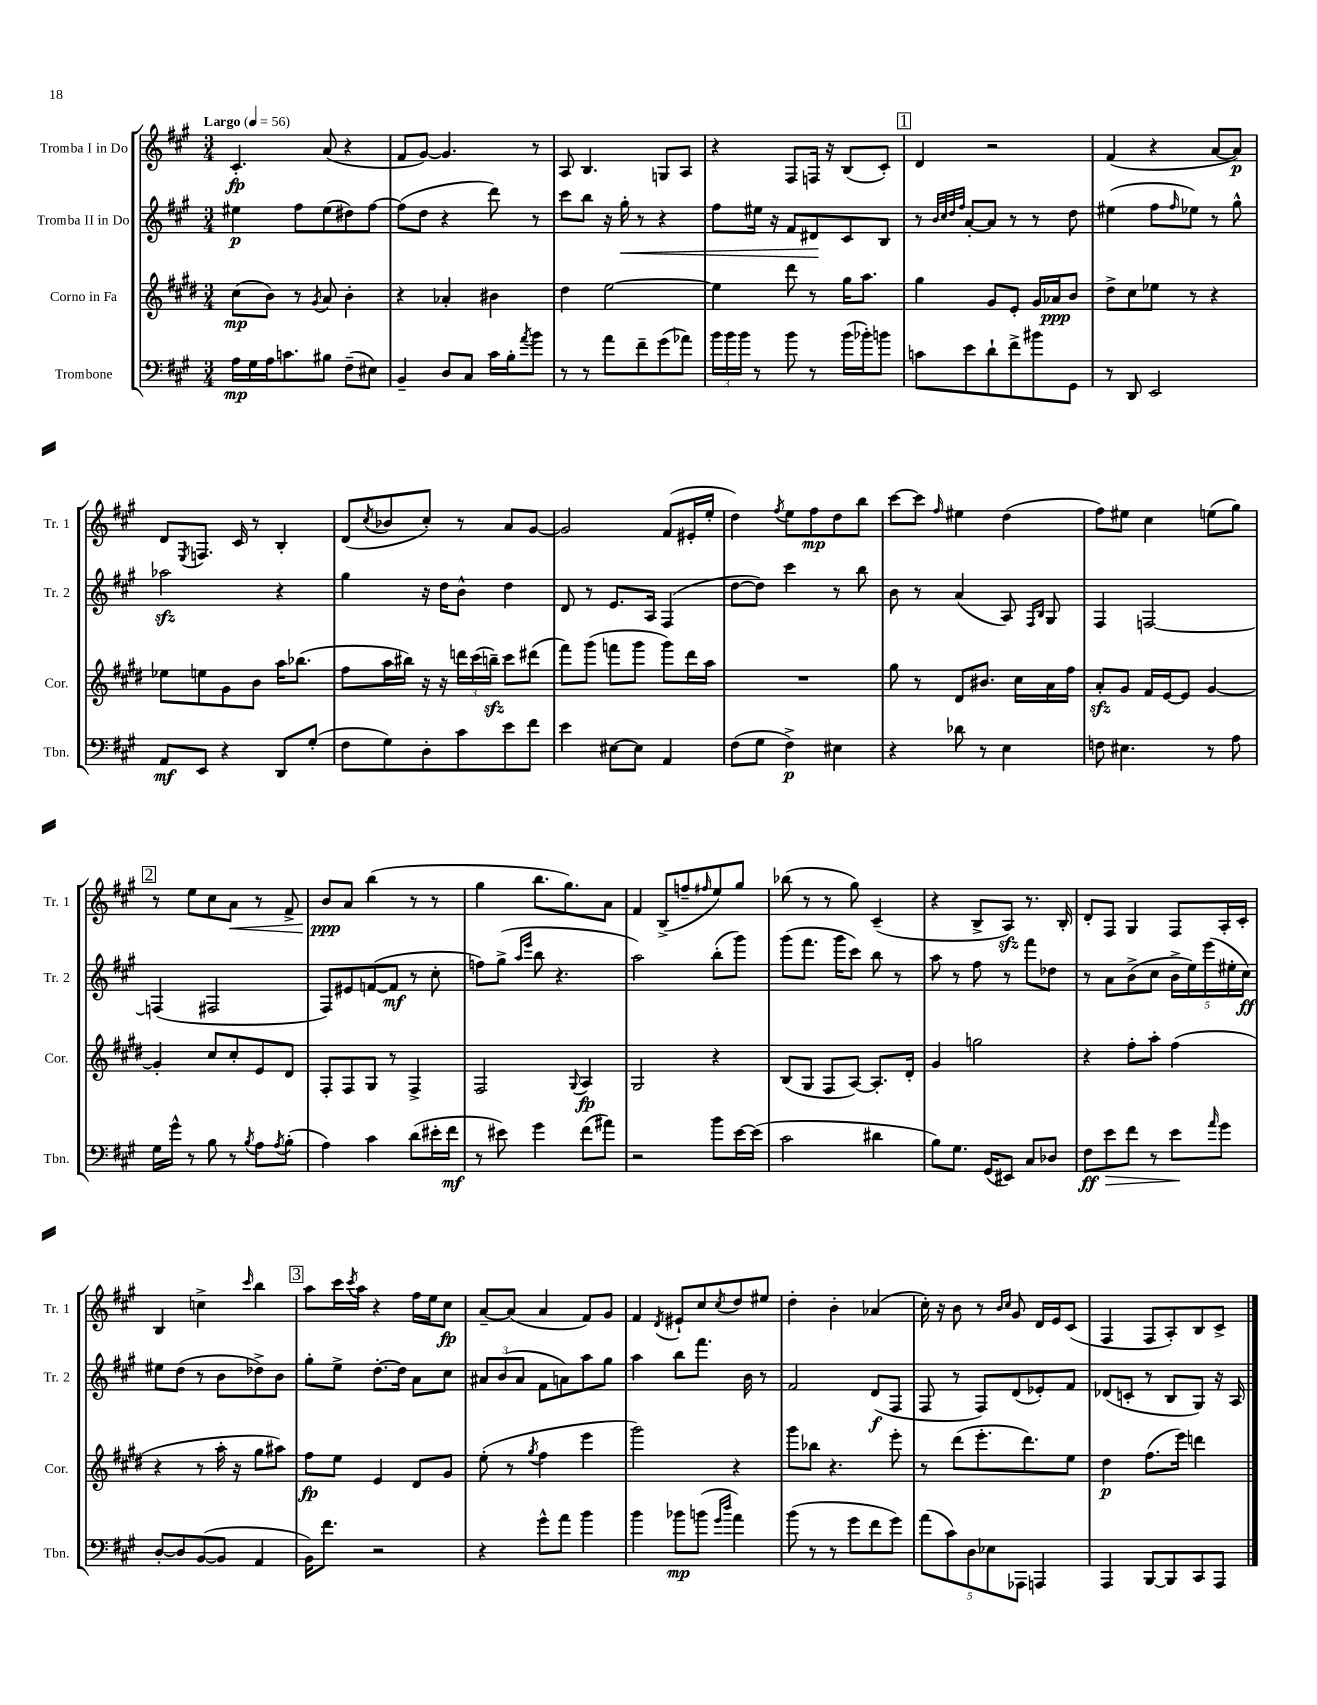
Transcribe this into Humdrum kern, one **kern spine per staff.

**kern	**kern	**kern	**kern
*staff4	*staff3	*staff2	*staff1
*clefF4	*clefG2	*clefG2	*clefG2
*k[f#c#g#]	*k[f#c#g#d#]	*k[f#c#g#]	*k[f#c#g#]
*M3/4	*M3/4	*M3/4	*M3/4
*MM56	*MM56	*MM56	*MM56
16A	(8cc#	4ee#	4.c#'
16G#	.	.	.
16A	8b)	.	.
8.c	.	.	.
.	8r	8ff#	.
.	8qg#	.	.
8B#	8a	(8ee#	(8a
(8F#~	4b'	8dd#)	4r
8E#)	.	[8ff#	.
=	=	=	=
4BB~	4r	(8ff#]	8f#
.	.	8dd	[8g#)
8D	4a-'	4r	4.g#]
8C#	.	.	.
16c#	4b#	8ddd)	.
16B'	.	.	.
8qa	.	.	.
8b	.	8r	8r
=	=	=	=
8r	4dd#	8ccc#	8A
8r	.	8bb	4.B
8a	[2ee	16r	.
.	.	16gg#'	.
8f#~	.	8r	.
(8g#	.	4r	8G
8a-)	.	.	8A
=	=	=	=
24b	4ee]	8ff#	4r
24b	.	.	.
24b	.	.	.
8r	.	16ee#	.
.	.	16r	.
8b	8ddd#	8f#	8F#
8r	8r	8d#	16F
.	.	.	16r
(16b	16gg#	8c#	(8B
16b-')	8.aa	.	.
8b	.	8B	8c#')
=	=	=	=
8c	4gg#	8r	4d
.	.	32qqb	.
.	.	32qqcc#	.
.	.	32qqdd	.
.	.	32qqff#	.
8e	.	[8a'	.
8d`	8g#	8a]	2r
8f#^	8e'	8r	.
8b#	16g#	8r	.
.	16a-	.	.
8GG#	8b	8dd	.
=	=	=	=
8r	8dd#^	(4ee#	(4f#
8DD	8cc#	.	.
2EE	8ee-	8ff#	4r
.	.	16qqff#	.
.	8r	8ee-)	.
.	4r	8r	[8a
.	.	8gg#^^	8a])
=	=	=	=
8AA	8ee-	2aa-	8d
.	.	.	8qE
8EE	8ee	.	8.F
4r	8g#	.	.
.	.	.	16c#
.	8b	.	8r
8DD	16aa	4r	4B'
.	(8.bb-	.	.
(8G#'	.	.	.
=	=	=	=
8F#	8ff#	4gg#	(8d
.	.	.	8qcc#
8G#)	16aa	.	8b-
.	16bb#)	.	.
8D'	16r	16r	8cc#')
.	16r	16dd	.
8c#	24ddd	8b^^	8r
.	(24ccc#	.	.
.	24bb~)	.	.
8e	8ccc#	4dd	8a
8f#	(8ddd#	.	[8g#
=	=	=	=
4e	8fff#)	8d	2g#]
.	(8ggg#	8r	.
[8E#	8fff	8.e	.
8E#]	8ggg#	.	.
.	.	16A	.
4AA	8ggg#)	(4F#	(8f#
.	16ddd#	.	16e#'
.	16aa	.	16ee'
=	=	=	=
(8F#	2.r	[8dd	4dd)
8G#	.	8dd])	.
.	.	.	8qff#
4F#^)	.	4ccc#	8ee
.	.	.	8ff#
4E#	.	8r	8dd
.	.	8bb	8bb
=	=	=	=
4r	8gg#	8b	[8ccc#
.	8r	8r	8ccc#]
.	.	.	16qqff#
8d-	8d#	(4a	4ee#
8r	8.b#	.	.
4E	.	8A)	(4dd
.	16cc#	.	.
.	.	16qqF#	.
.	.	16qqB	.
.	16a	8G#	.
.	16ff#	.	.
=	=	=	=
8F	8a'	4F#	8ff#)
4.E#	8g#	.	8ee#
.	16f#	[2F	4cc#
.	[16e	.	.
.	8e]	.	.
8r	[4g#	.	(8ee
8A	.	.	8gg#)
=	=	=	=
16G#	4g#']	(4F]	8r
16g#^^	.	.	.
8r	.	.	8ee
8B	8cc#	2F#	8cc#
8r	8cc#'	.	8a
8qB	.	.	.
8A	8e	.	8r
8qA	.	.	.
(8B'	8d#	.	8f#^
=	=	=	=
4A)	8F#'	8F#)	8b
.	8F#	8e#	8a
4c#	8G#	([8f	(4bb
.	8r	8f]	.
(8d	4F#^	8r	8r
16e#'	.	8cc#'	8r
16f#	.	.	.
=	=	=	=
8r	2F#	8ff)	4gg#
8e#)	.	(8gg#^	.
.	.	16qqaa	.
.	.	16qqeee	.
4g#	.	8bb	8.bb
.	.	4.r	.
.	.	.	8.gg#)
.	8qqG#	.	.
(8f#	4A	.	.
8a#)	.	.	8a
=	=	=	=
2r	2G#	2aa)	4f#
.	.	.	(8B^
.	.	.	8ff~
.	.	.	16qqff#
8b	4r	(8bb'	8ee)
[16e	.	8ggg#)	8gg#
(16e]	.	.	.
=	=	=	=
2c#	(8B	(8ggg#	(8bb-
.	8G#	8.fff#	8r
.	8F#	.	8r
.	.	16ggg#	.
.	[8A)	8ccc#)	8gg#)
4d#	8.A']	8bb	(4c#~
.	.	8r	.
.	16d#'	.	.
=	=	=	=
8B)	4g#	8aa	4r
8.G#	.	8r	.
.	2gg	8ff#	8B^
(16GG#	.	.	.
8EE#)	.	8r	8A)
8C#	.	8fff#	8.r
8D-	.	8dd-	.
.	.	.	16B'
=	=	=	=
8F#	4r	8r	8d'
8e	.	8a	8F#
8f#	8ff#'	(8b^	4G#
8r	8aa'	8cc#	.
8e	(4ff#	20b^	8F#
.	.	20ee)	.
.	.	(20eee	.
16qqa	.	.	.
8g#	.	.	16A'
.	.	20ee#'	.
.	.	.	16c#'
.	.	20cc#)	.
=	=	=	=
[8D'	4r	8ee#	4B
8D]	.	(8dd	.
([8BB	8r	8r	4cc^
8BB]	16aa'	8b	.
.	16r	.	.
.	.	.	16qqccc#
4AA	8gg#	8dd-^)	4bb
.	8aa#)	8b	.
=	=	=	=
16BB)	8ff#	8gg#'	8aa
8.f#	.	.	.
.	8ee	8ee^	16ccc#
.	.	.	8qccc#
.	.	.	16aa
2r	4e	[8.dd'	4r
.	.	16dd]	.
.	8d#	8a	16ff#
.	.	.	16ee
.	8g#	8cc#	8cc#
=	=	=	=
4r	(8ee'	12a#	[8a~
.	.	(12b	.
.	8r	.	(8a]
.	.	12a#	.
.	8qgg#	.	.
8g#^^	4ff#	8f#	4a
8a	.	8a)	.
4b	4eee	8aa	8f#)
.	.	8gg#	8g#
=	=	=	=
4b	2ggg#)	4aa	4f#
.	.	.	8qd
8b-	.	8bb	8e#`
(8b	.	8.fff#	8cc#
16qqg#	.	.	.
16qqdd	.	.	8qcc#
4a)	4r	.	8dd
.	.	16b	.
.	.	8r	8ee#
=	=	=	=
(8b	8ggg#	2f#	4dd'
8r	8bb-	.	.
8r	4.r	.	4b'
8g#	.	.	.
8f#	.	(8d	(4a-
8g#)	8eee'	8F#	.
=	=	=	=
(10a	8r	8F#	16cc#')
.	.	.	16r
10c#)	.	.	.
.	(8ddd#	8r	8b
10D	.	.	.
.	8.eee'	8F#)	8r
10E-	.	.	.
.	.	.	16qqb
.	.	.	16qqcc#
.	.	(8d	8g#
10AAA-	.	.	.
.	8.ddd#)	.	.
4AAA	.	8e-')	16d
.	.	.	16e
.	8ee	8f#	(8c#
=	=	=	=
4AAA	4dd#	(8d-	4F#
.	.	8c'	.
[8BBB	(8.ff#	8r	8F#
8BBB]	.	8B	8A')
.	16eee)	.	.
8CC#	4ddd	8G#)	8B
8AAA	.	16r	8c#^
.	.	16A	.
==	==	==	==
*-	*-	*-	*-
